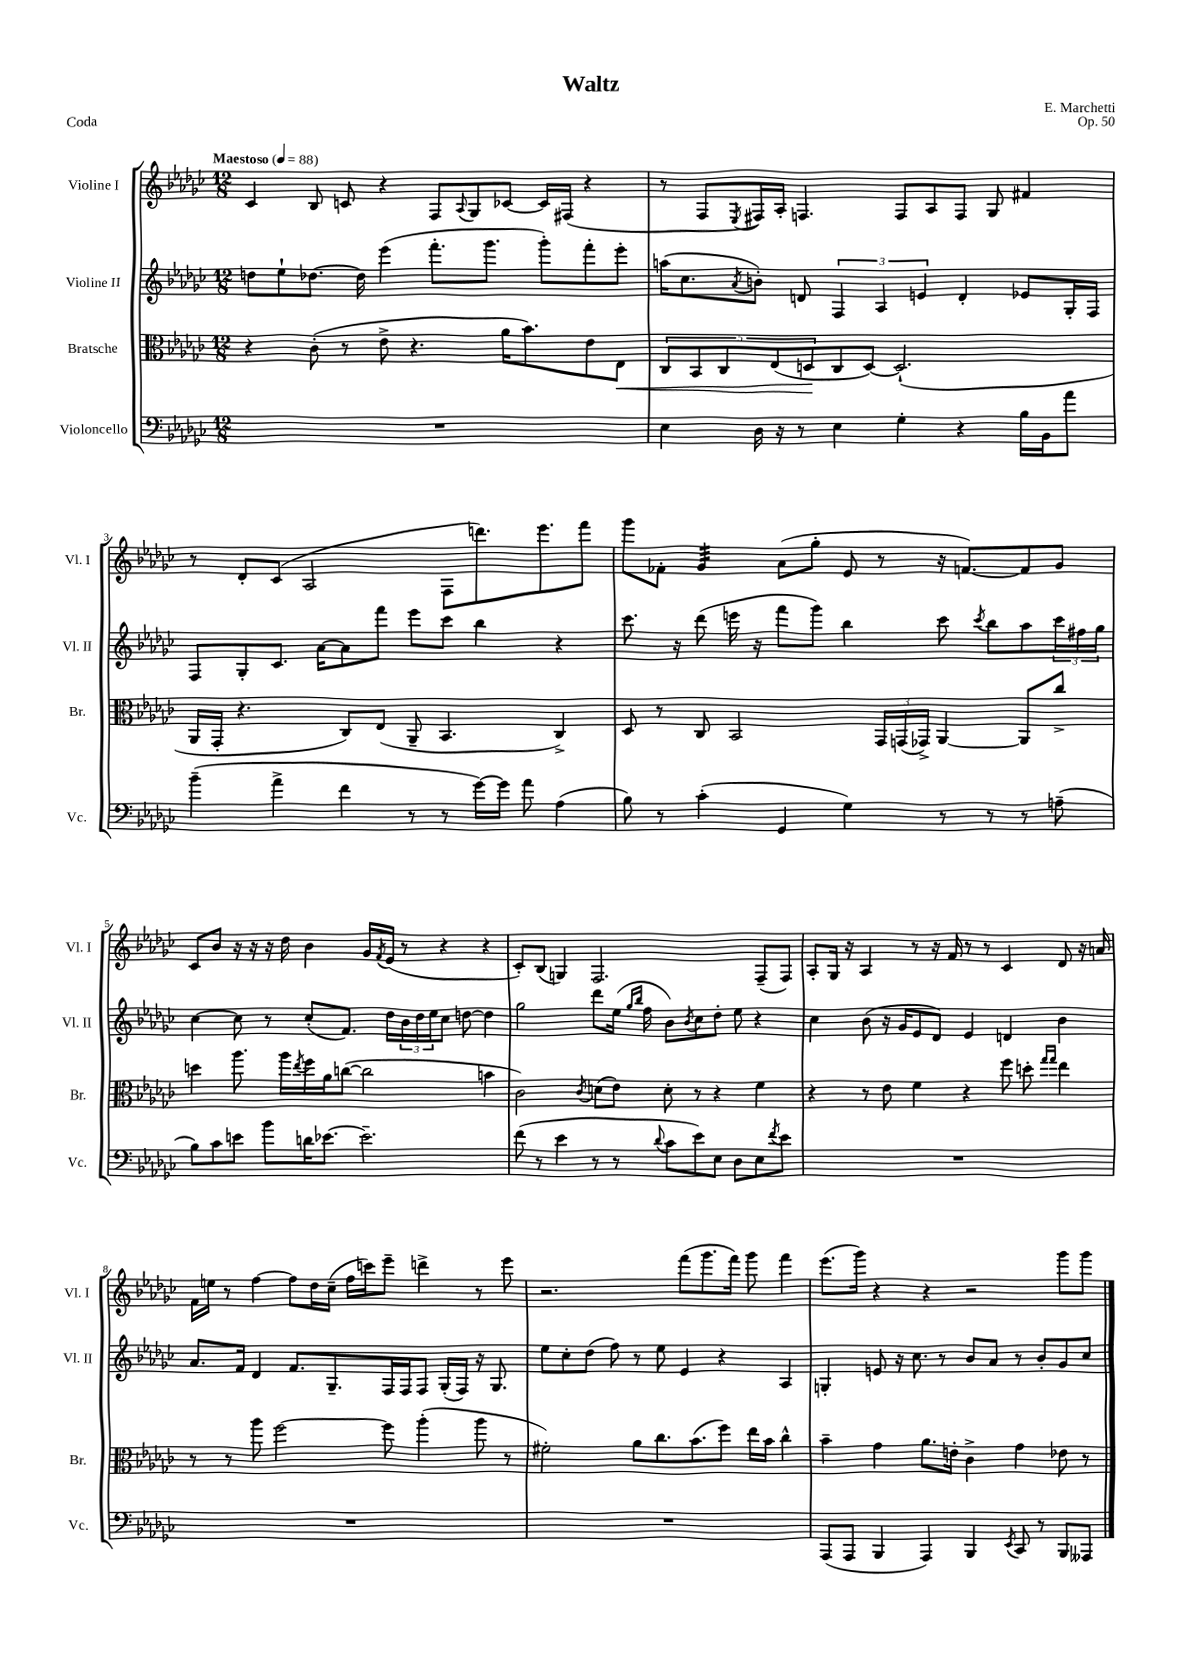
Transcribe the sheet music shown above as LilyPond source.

\header { title = "Waltz" composer = "E. Marchetti" opus = "Op. 50" piece = "Coda" }
<<
\new StaffGroup <<
\new Staff = "s0" \with { instrumentName = "Violine I" shortInstrumentName = "Vl. I" } {
    \clef treble \key ges \major \numericTimeSignature \time 12/8 \tempo "Maestoso" 4 = 88
    ces'4 bes8 c'8 r4 f8 \appoggiatura { aes8 } ges8 ces'8~ ces'16 fis16( r4 |
    r8 f8 \acciaccatura { ees8 } fis16) aes16-. f4. f8 aes8 f8 ges8 fis'4 |
    r8 des'8-. ces'8( aes2 f8 d'''8.) ees'''8. f'''8 |
    ges'''8 fes'8-. ges'4:32 aes'8( ges''8-. ees'8 r8 r16 f'8.~) f'8 ges'8 |
    ces'8 bes'8 r16 r16 r16 des''16 bes'4 ges'16 \acciaccatura { f'8 } ees'16( r8 r4 r4 |
    ces'8-.) bes8( g4) f2. f8--( f8) |
    aes8-. ges16 r16 aes4 r8 r16 f'16 r8 r8 ces'4 des'8 r16 a'16 |
    f'16 e''16 r8 f''4~ f''8 des''16 ces''16--( f''16 c'''16) ees'''8-- d'''4-> r8 ees'''8 |
    r2. f'''8( ges'''8. f'''16) ges'''8 f'''4 |
    ees'''8.( ges'''16) r4 r4 r2 ges'''8 ges'''8 \bar "|." |
}
\new Staff = "s1" \with { instrumentName = "Violine II" shortInstrumentName = "Vl. II" } {
    \clef treble \key ges \major \numericTimeSignature \time 12/8
    d''8 ees''8-! des''8.~ des''16 ees'''4( f'''8.-. ges'''8. ges'''8-.) f'''8-. ees'''8-. |
    a''16( ces''8. \acciaccatura { aes'8 } b'8-.) d'8 \tuplet 3/2 { f4 aes4 e'4 } d'4-. ees'8 ges16-. f16 |
    f8 ges8-. ces'8. aes'16~ aes'8 f'''8 ees'''8 ces'''8 bes''4 r4 |
    ces'''8. r16 des'''8( e'''16 r16 f'''8 ges'''8) bes''4 ces'''8 \acciaccatura { ces'''8 } bes''8 aes''8 \tuplet 3/2 { ces'''16 fis''16 ges''16 } |
    ces''4~ ces''8 r8 ces''8-.( f'8.) des''16 \tuplet 3/2 { bes'16 des''16 ees''16 } ces''8 d''8~ d''4 |
    ges''2 des'''8 ees''16( \grace { ges''16 bes''16 } f''16 bes'8) \acciaccatura { bes'8 } ces''8 des''8-. ees''8 r4 |
    ces''4 bes'8( r16 ges'16 ees'8 des'8) ees'4 d'4 bes'4 |
    aes'8. f'16 des'4 f'8. ges8.-- f16 f16 f8 ges16-.( f16) r16 ges8. |
    ees''8 ces''8-. des''8( f''8) r8 ees''8 ees'4 r4 aes4 |
    g4-. e'8 r16 ces''8. r8 bes'8 aes'8 r8 bes'8-. ges'8 ces''8 \bar "|." |
}
\new Staff = "s2" \with { instrumentName = "Bratsche" shortInstrumentName = "Br." } {
    \clef alto \key ges \major \numericTimeSignature \time 12/8
    r4 ces'8-.( r8 ees'8-> r4. aes'16 bes'8.) ees'8 ees8\< |
    \tuplet 5/4 { ces8 bes,8 ces8 ees8( d8\! } ces8 d8~) d2.-!( |
    aes,16 ges,16-. r4. ces8) ees8( aes,8-- bes,4. ces4->) |
    des8 r8 ces8 bes,2 \tuplet 3/2 { ges,16 g,16( ges,16->) } aes,4~ aes,8 ces''8-> |
    d''4 aes''8. aes''16 \acciaccatura { ees''8 } f''16 aes'16 c''8~( c''2 b'4 |
    ces'2) \acciaccatura { ces'8 } d'8( ees'8) d'8-. r8 r4 f'4 |
    r4 r8 ees'8 f'4 r4 f''8 d''8-. \grace { ges''16 ges''16 } ees''4 |
    r8 r8 aes''8 f''2~ f''8 aes''4-.( aes''8 r8 |
    fis'2-.) aes'8 ces''8. bes'8.( f''8) ees''16 bes'16 ces''4-^ |
    bes'4-- ges'4 aes'8. e'16-. ces'4-> ges'4 ees'8 r8 \bar "|." |
}
\new Staff = "s3" \with { instrumentName = "Violoncello" shortInstrumentName = "Vc." } {
    \clef bass \key ges \major \numericTimeSignature \time 12/8
    R1. |
    ees4 des16 r16 r8 ees4 ges4-. r4 bes16 bes,16 aes'8 |
    bes'4--( aes'4-> f'4 r8 r8 ges'16~) ges'16 aes'8 aes4( |
    bes8) r8 ces'4-.( ges,4 ges4) r8 r8 r8 a8--( |
    bes8) ces'8 e'8 bes'8 d'16 ees'8.~ ees'2.-- |
    f'8( r8 ees'4 r8 r8 \appoggiatura { des'8 } ces'8 ees'8) ees8 des8 ees8 \acciaccatura { f'8 } ees'8 |
    R1. |
    R1. |
    R1. |
    aes,,8( aes,,8 bes,,4 aes,,4) bes,,4 \acciaccatura { ees,8 } ces,8 r8 bes,,8 aeses,,8 \bar "|." |
}
>>
>>
